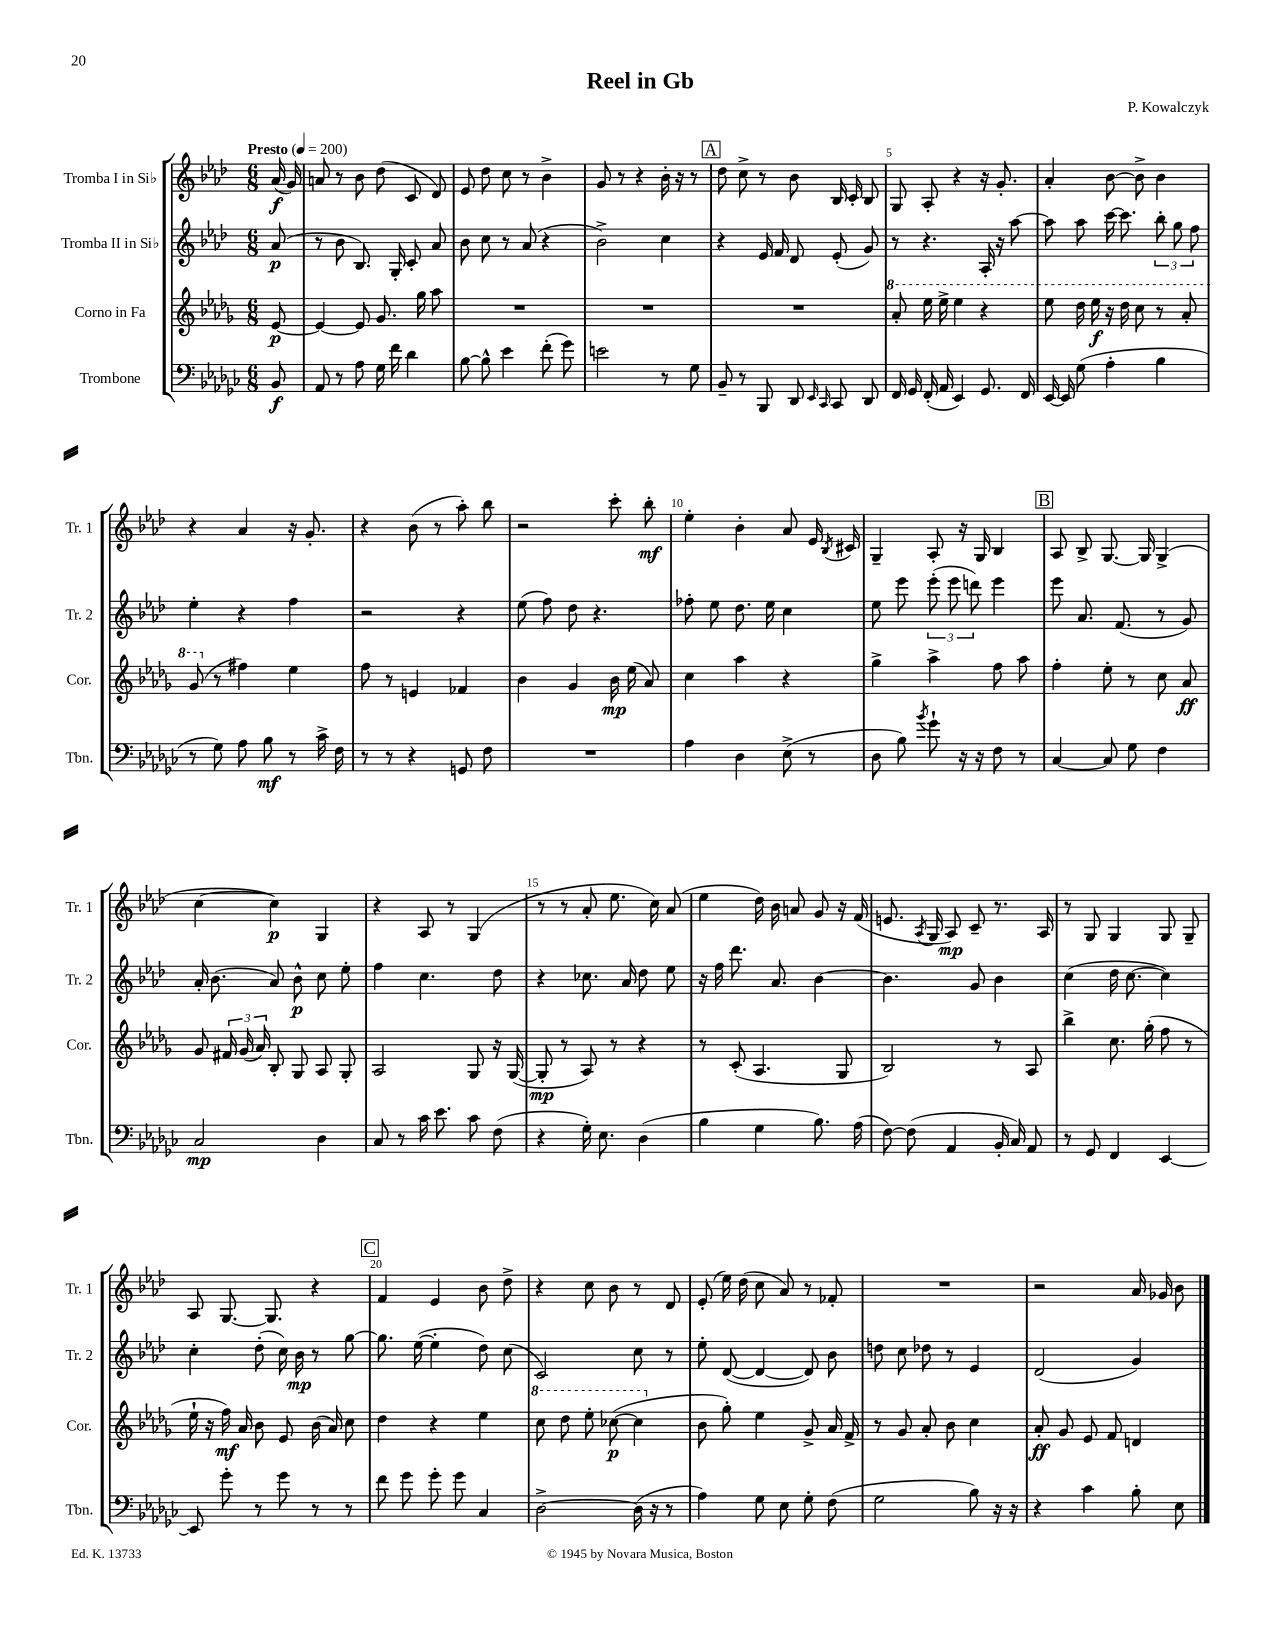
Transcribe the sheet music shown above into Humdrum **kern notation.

**kern	**kern	**kern	**kern
*staff4	*staff3	*staff2	*staff1
*clefF4	*clefG2	*clefG2	*clefG2
*k[b-e-a-d-g-c-]	*k[b-e-a-d-g-]	*k[b-e-a-d-]	*k[b-e-a-d-]
*M6/8	*M6/8	*M6/8	*M6/8
*MM200	*MM200	*MM200	*MM200
8BB-	[8e-	(8a-	(16a-
.	.	.	16g)
=	=	=	=
8AA-	4e-_	8r	8a
8r	.	8b-	8r
8A-	8e-]	8.B-)	8b-
16G-	8.g-	.	(8dd-
16f	.	16G'	.
4d-	.	8c'	8c
.	16gg-	.	.
.	8aa-	8a-	8d-)
=	=	=	=
[8B-	2.r	8b-	8e-
8B-^^]	.	8cc	8dd-
4e-	.	8r	8cc
.	.	(8a-	8r
(8f'	.	4r	4b-^
8g-)	.	.	.
=	=	=	=
2e	2.r	2b-^)	8g
.	.	.	8r
.	.	.	4r
8r	.	4cc	16b-'
.	.	.	16r
8G-	.	.	8r
=	=	=	=
8BB-~	2.r	4r	8dd-
8r	.	.	8cc^
8BBB-	.	16e-	8r
.	.	16f	.
8DD-	.	8d-	8b-
16qqEE-	.	.	.
16qqCC-	.	.	.
8CC-	.	(8e-'	16B-
.	.	.	16c'
8DD-	.	8g)	8B-
=	=	=	=
16FF	8aa-'	8r	8G
16GG-	.	.	.
(16FF'	16eee-	4.r	8A-'
16AA-	16eee-^	.	.
4EE-)	4eee-	.	4r
8.GG-	4r	16A-'	16r
.	.	16r	8.g'
.	.	[8aa-	.
16FF	.	.	.
=	=	=	=
[16EE-	8eee-	8aa-]	4a-'
16EE-]	.	.	.
(8G-	16ddd-	8aa-	.
.	16eee-	.	.
4A-'	16r	[16ccc	[8b-
.	16ddd-	8.ccc]	.
.	8ccc	.	8b-^]
4B-	8r	12bb-'	4b-
.	.	12gg	.
.	8aa-'	.	.
.	.	12ff	.
=	=	=	=
8r	(8gg-	4ee-'	4r
8G-)	8r	.	.
8A-	4ff#)	4r	4a-
8B-	.	.	.
8r	4ee-	4ff	16r
.	.	.	8.g'
16c-^	.	.	.
16F	.	.	.
=	=	=	=
8r	8ff	2r	4r
8r	8r	.	.
4r	4e	.	(8b-
.	.	.	8r
8GG	4f-	4r	8aa-')
8F	.	.	8bb-
=	=	=	=
2.r	4b-	(8ee-	2r
.	.	8ff)	.
.	4g-	8dd-	.
.	.	4.r	.
.	16b-	.	8ccc'
.	(16ee-	.	.
.	8a-)	.	8bb-'
=	=	=	=
4A-	4cc	8ff-'	4ee-'
.	.	8ee-	.
4D-	4aa-	8.dd-	4b-'
.	.	16ee-	.
(8E-^	4r	4cc	8a-
8r	.	.	16e-
.	.	.	8qB-
.	.	.	16c#
=	=	=	=
8D-	4gg-^	8ee-	4G~
8B-)	.	8eee-	.
8qb-	.	.	.
8g-`	4aa-^	(12eee-'	8A-'
.	.	12eee-	.
16r	.	.	16r
.	.	12ddd)	.
16r	.	.	16G
8F	8ff	4eee-	4B-
8r	8aa-	.	.
=	=	=	=
[4C-	4ff'	8eee-	8A-
.	.	8.a-	8B-^
8C-]	8ee-'	.	[8.G
.	.	(8.f	.
8G-	8r	.	.
.	.	.	16G]
4F	8cc	8r	(4G^
.	8a-	8g)	.
=	=	=	=
2C-	8g-	16a-'	[4cc
.	.	(8.b-	.
.	24f#	.	.
.	(24g-	.	.
.	24a-)	.	.
.	8B-'	8a-)	4cc])
.	8G-	8b-^^	.
4D-	8A-	8cc	4G
.	8G-'	8ee-'	.
=	=	=	=
8C-	2A-	4ff	4r
8r	.	.	.
16c-	.	4.cc	8A-
8.e-	.	.	.
.	.	.	8r
8c-	8G-	.	(4G
(8F	16r	8dd-	.
.	([16G-	.	.
=	=	=	=
4r	8G-']	4r	8r
.	8r	.	8r
16G-')	8A-)	8.cc-	8a-'
8.E-	.	.	.
.	8r	.	8.ee-
.	.	16a-	.
(4D-	4r	8dd-	.
.	.	.	16cc)
.	.	8ee-	(8a-
=	=	=	=
4B-	8r	16r	4ee-
.	.	16ff	.
.	(8c'	8.ddd-	.
4G-	4.A-	.	16dd-)
.	.	8.a-	16b-
.	.	.	8a
8.B-)	.	[4b-	8g
.	8G-	.	16r
(16A-	.	.	(16f
=	=	=	=
[8F)	2B-)	4.b-]	8.e
(8F]	.	.	.
.	.	.	8qA-
.	.	.	16G
4AA-	.	.	8A-)
.	.	8g	8c~
16BB-'	8r	4b-	8.r
16C-)	.	.	.
8AA-	8A-	.	.
.	.	.	16A-
=	=	=	=
8r	4bb-^	(4cc	8r
8GG-	.	.	8G
4FF	8.cc	16dd-	4G
.	.	[8.cc	.
.	(16gg-'	.	.
[4EE-	8ff	4cc])	8G
.	8r	.	8G~
=	=	=	=
8EE-]	16ee-`	4cc'	8A-
.	16r	.	.
8g-'	16ff)	.	[8.G
.	16a-	.	.
8r	8b-	(8dd-'	.
.	.	.	8.G]
8g-	8e-	16cc)	.
.	.	16b-	.
8r	(16b-	8r	4r
.	16a-)	.	.
8r	8cc	[8gg	.
=	=	=	=
8f	4dd-	8.gg]	4f
8g-	.	.	.
.	.	([16ee-	.
8g-'	4r	4ee-']	4e-
8g-	.	.	.
4C-	4ee-	8dd-)	8b-
.	.	(8cc	8dd-^
=	=	=	=
[2D-^	8ccc	2c)	4r
.	8ddd-	.	.
.	8eee-'	.	8cc
.	([8ccc-	.	8b-
(16D-]	4ccc-]	8cc	8r
16r	.	.	.
8r	.	8r	8d-
=	=	=	=
4A-)	8b-	8ee-'	(8e-'
.	8gg-')	([8d-	16ee-)
.	.	.	(16dd-
8G-	4ee-	4d-_	8cc
8E-	.	.	8a-)
8G-'	8g-^	8d-])	8r
(8F	16a-	8b-	8f-'
.	16f^	.	.
=	=	=	=
2G-	8r	8dd	2.r
.	8g-	8cc	.
.	8a-'	8dd-	.
.	8b-	8r	.
8B-)	4cc	4e-	.
16r	.	.	.
16r	.	.	.
=	=	=	=
4r	8a-'	(2d-	2r
.	8g-	.	.
4c-	8e-	.	.
.	8f	.	.
8B-'	4d	4g)	16a-
.	.	.	16g-
8E-	.	.	8b-
==	==	==	==
*-	*-	*-	*-
